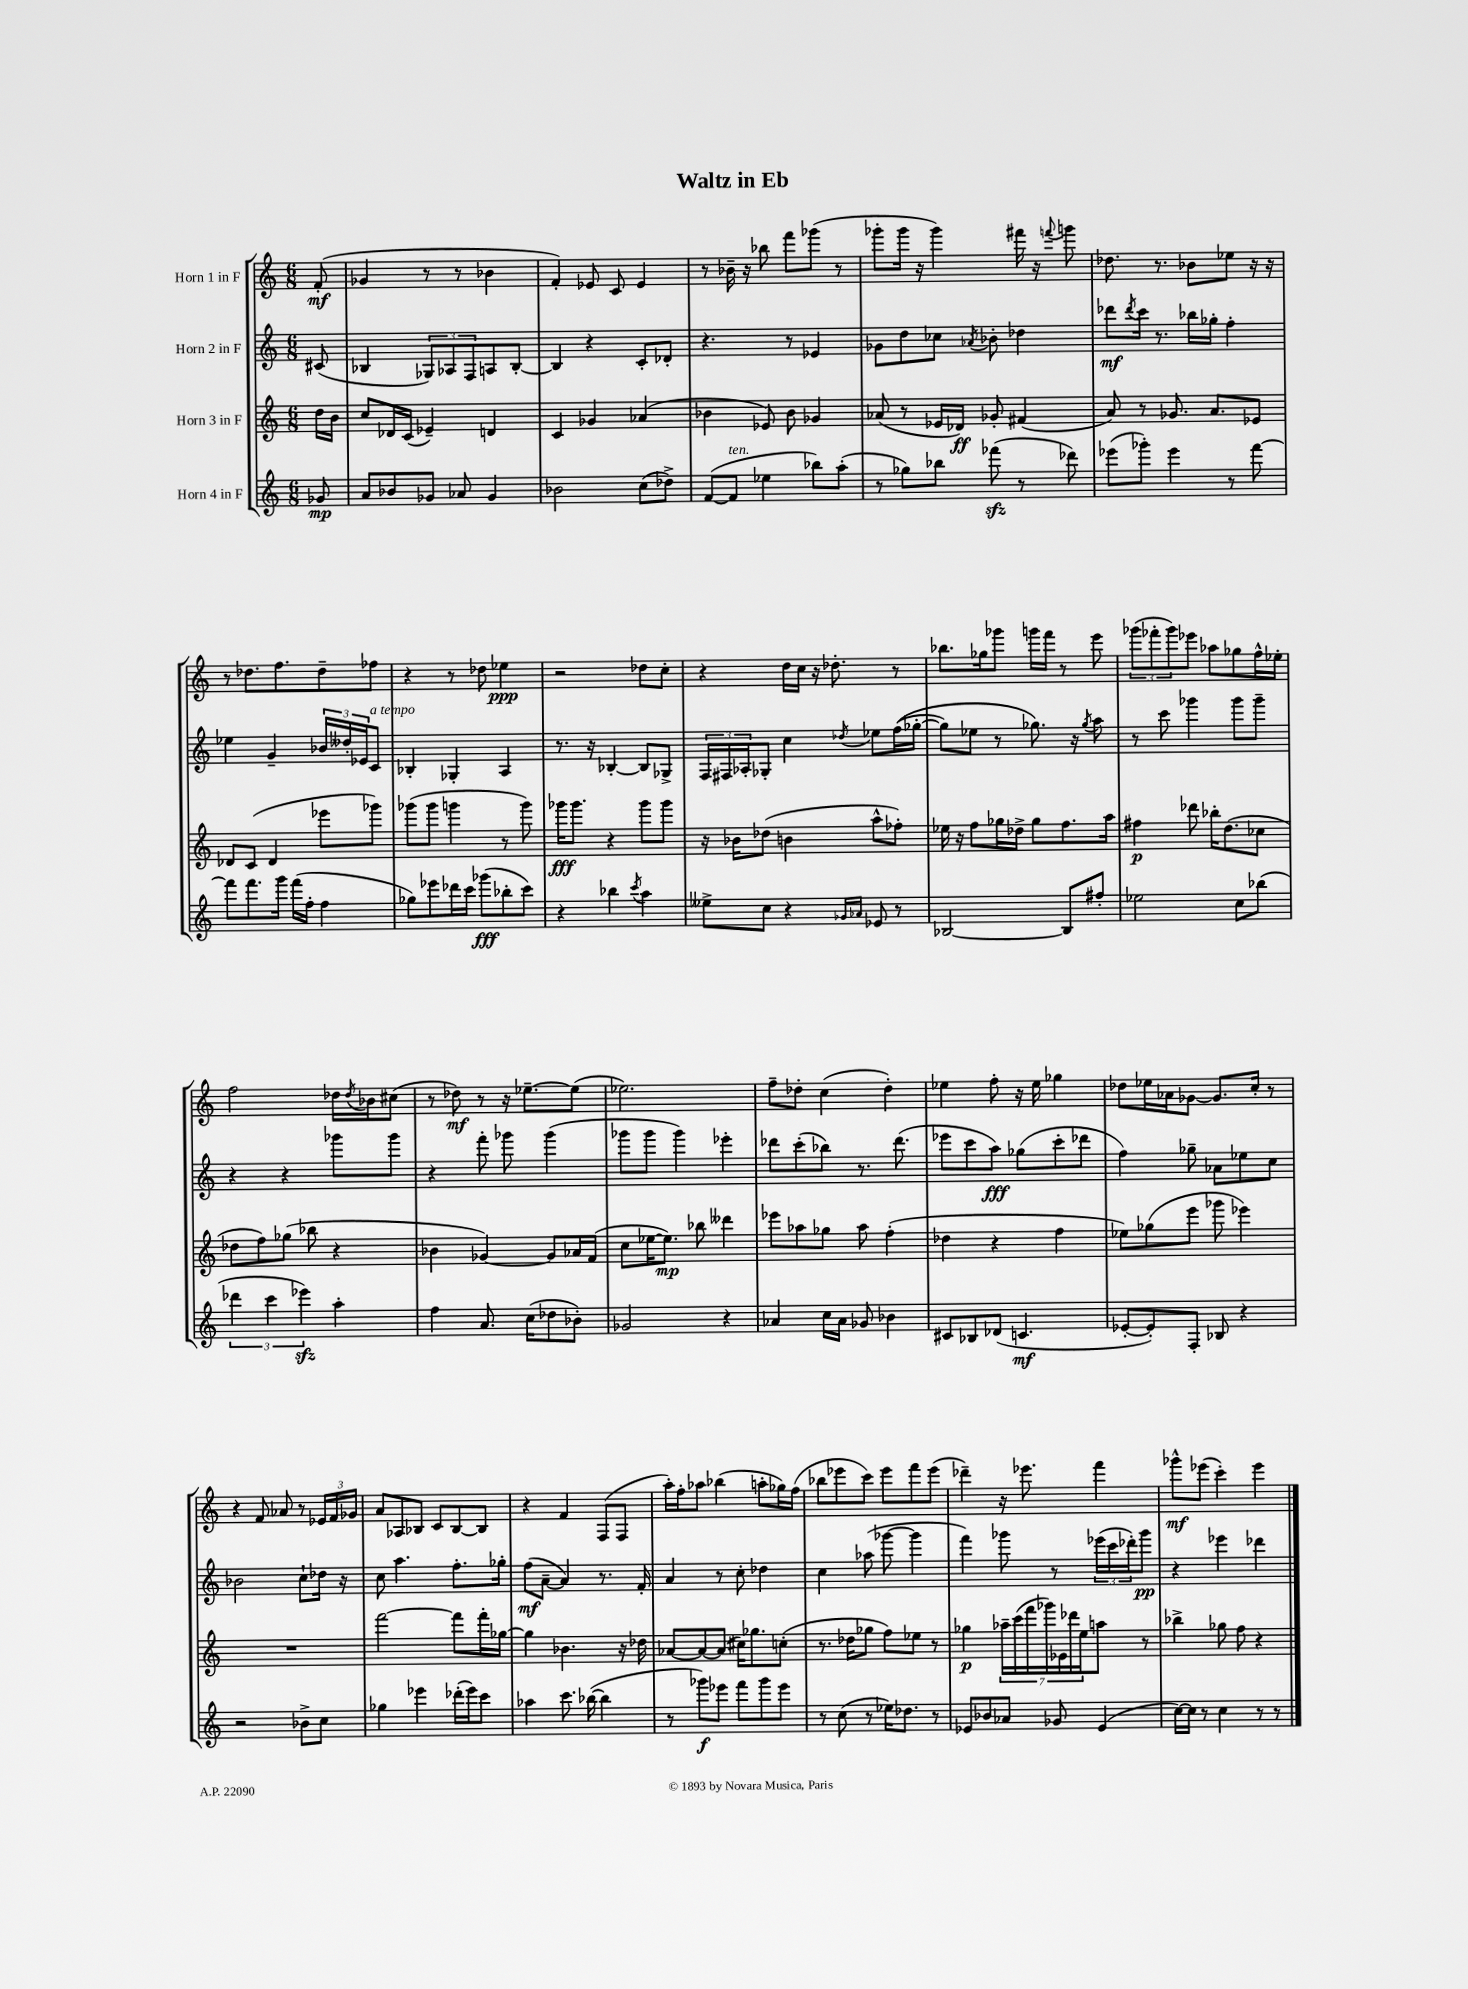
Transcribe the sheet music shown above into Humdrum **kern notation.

**kern	**dynam	**kern	**dynam	**kern	**dynam	**kern	**dynam
*part4	*part4	*part3	*part3	*part2	*part2	*part1	*part1
*staff4	*staff4	*staff3	*staff3	*staff2	*staff2	*staff1	*staff1
*I"Horn 4 in F	*	*I"Horn 3 in F	*	*I"Horn 2 in F	*	*I"Horn 1 in F	*
*clefG2	*	*clefG2	*	*clefG2	*	*clefG2	*
*k[]	*	*k[]	*	*k[]	*	*k[]	*
*M6/8	*	*M6/8	*	*M6/8	*	*M6/8	*
=	=	=	=	=	=	=	=
8g-X/	mp	16dd\LL	.	(8c#X/	.	(8f'/	mf
.	.	16b\JJ	.	.	.	.	.
=1	=1	=1	=1	=1	=1	=1	=1
8a/L	.	8cc/L	.	4B-X/	.	4g-X/	.
8b-X/	.	16d-X/L	.	.	.	.	.
.	.	(16c/JJ	.	.	.	.	.
8g-X/J	.	4e-X~/)	.	12G-X/L)	.	8r	.
.	.	.	.	12A-X/	.	.	.
8a-X/	.	.	.	.	.	8r	.
.	.	.	.	12F/	.	.	.
4g-/	.	4dn/	.	8An/	.	4b-X\	.
.	.	.	.	[8B-'/J	.	.	.
=2	=2	=2	=2	=2	=2	=2	=2
2b-X\	.	4c/	.	4B-/]	.	4f'/)	.
.	.	4g-X/	.	4r	.	8e-X/	.
.	.	.	.	.	.	8c/	.
(8cc\L	.	(4a-X/	.	8c'/L	.	4e-/	.
8dd-X^\J)	.	.	.	8d-X'/J	.	.	.
=3	=3	=3	=3	=3	=3	=3	=3
([8f/L	.	4b-X\	.	4.r	.	8r	.
!LO:TX:a:i:t=ten.	!	!	!	!	!	!	!
8f/J]	.	.	.	.	.	16b-X~\	.
.	.	.	.	.	.	16r	.
4ee-X\	.	8e-X/)	.	.	.	8bb-X\	.
.	.	8b-\	.	8r	.	8fff\L	.
8bb-X\L)	.	4g-X/	.	4e-X/	.	(8ggg-X\J	.
(8aa'\J	.	.	.	.	.	8r	.
=4	=4	=4	=4	=4	=4	=4	=4
8r	.	(8a-X/	.	8g-X\L	.	8ggg-X'\L	.
8gg-X\L)	.	8r	.	8dd\	.	16ggg-\Jk	.
.	.	.	.	.	.	16r	.
8bb-X\J	.	16e-X/LL	.	8cc-X\J	.	4ggg-\)	.
.	.	16d-X/JJ)	ff	.	.	.	.
.	.	.	.	8qa-X/	.	.	.
(8fff-Xzz\	.	8g-X'/	.	8b-X'\	.	.	.
8r	.	(4f#X/	.	4dd-X\	.	16fff#X\	.
.	.	.	.	.	.	16r	.
.	.	.	.	.	.	8qqfffn/	.
8ddd-X\)	.	.	.	.	.	8gggn\	.
=5	=5	=5	=5	=5	=5	=5	=5
(8eee-X\L	.	8a/)	.	8ddd-X\L	mf	8.dd-X\	.
.	.	.	.	8qddd-/	.	.	.
8ggg-X'\J)	.	8r	.	16ccc\Jk	.	.	.
.	.	.	.	8.r	.	8.r	.
4eee-\	.	8.g-X/	.	.	.	.	.
.	.	.	.	16bb-X\LL	.	8b-X\L	.
.	.	8.a/L	.	16gg-X'\JJ	.	.	.
8r	.	.	.	4ff'\	.	8ee-X\J	.
[8fff\	.	8e-X/J	.	.	.	16r	.
.	.	.	.	.	.	16r	.
!!LO:LB:g=z
=6	=6	=6	=6	=6	=6	=6	=6
8fff\L]	.	8d-X/L	.	4ee-X\	.	8r	.
8.fff\	.	(8c/J	.	.	.	8.dd-X\L	.
.	.	4d-/	.	4g~/	.	.	.
16ggg\Jk	.	.	.	.	.	8.ff\	.
(16fff\LL	.	.	.	.	.	.	.
16ff'\JJ	.	.	.	.	.	.	.
4ff\	.	8eee-X\L	.	24b-X/LL	.	8dd-~\	.
.	.	.	.	24dd--X'/	.	.	.
.	.	.	.	24e-X/J	.	.	.
!	!	!	!	!LO:TX:a:i:t=a tempo	!	!	!
.	.	8ggg-X\J)	.	8c/J	.	8ff-X\J	.
=7	=7	=7	=7	=7	=7	=7	=7
8gg-X\L)	.	(8ggg-X\L	.	4B-X'/	.	4r	.
8eee-X\	.	8ggg-\J	.	.	.	.	.
16ddd-X\L	.	4gggn\	.	4G-X'/	.	8r	.
16ccc\JJ	.	.	.	.	.	.	.
(8ggg-X\L	fff	.	.	.	.	8dd-X\	.
8bb-X'\	.	8r	.	4A/	.	4ee-X\	ppp
8ccc\J)	.	8ggg\)	.	.	.	.	.
=8	=8	=8	=8	=8	=8	=8	=8
4r	.	16ggg-X\KL	fff	8.r	.	2r	.
.	.	8.ggg-\J	.	.	.	.	.
.	.	.	.	16r	.	.	.
4bb-X\	.	4r	.	[4B-X'/	.	.	.
8qccc/	.	.	.	.	.	.	.
4aa\	.	8ggg-\L	.	8B-/L]	.	8dd-X\L	.
.	.	8ggg-\J	.	8G-X^/J	.	8cc'\J	.
=9	=9	=9	=9	=9	=9	=9	=9
8ee--X^\L	.	16r	.	24F/LL	.	4r	.
.	.	.	.	24F#X/	.	.	.
.	.	16b-X\KL	.	.	.	.	.
.	.	.	.	24A-X'/J	.	.	.
8cc\J	.	(8dd-X\J	.	8G-X'/J	.	.	.
4r	.	4bn\	.	4cc\	.	16dd\LL	.
.	.	.	.	.	.	16cc\JJ	.
.	.	.	.	.	.	16r	.
.	.	.	.	.	.	8.dd-X'\	.
16qqg-X/LL	.	.	.	.	.	.	.
16qqa-X/JJ	.	.	.	8qdd-X/	.	.	.
8e-X/	.	8aa^^\L	.	8ee-X\L	.	.	.
8r	.	8ff-X'\J)	.	((16ff\L	.	8r	.
.	.	.	.	[16gg-X'\JJ	.	.	.
=10	=10	=10	=10	=10	=10	=10	=10
[2B-X/	.	16ee-X\	.	8gg-\L])	.	8.bb-X\L	.
.	.	16r	.	.	.	.	.
.	.	8ff\L	.	8ee-X\J	.	.	.
.	.	.	.	.	.	16gg-X\k	.
.	.	16gg-X\L	.	8r	.	8ggg-X\J	.
.	.	16dd-X^\JJ	.	.	.	.	.
.	.	8gg-\L	.	8.gg-X\)	.	16gggn\LL	.
.	.	.	.	.	.	16fff\JJ	.
8B-/L]	.	8.ff\	.	.	.	8r	.
.	.	.	.	16r	.	.	.
.	.	.	.	8qgg-/	.	.	.
8ff#X'/J	.	.	.	8aa\	.	8eee\	.
.	.	16aa\Jk	.	.	.	.	.
=11	=11	=11	=11	=11	=11	=11	=11
2ee-X\	.	4ff#X\	p	8r	.	(12ggg-X\L	.
.	.	.	.	.	.	12fff-X'\	.
.	.	.	.	8ccc\	.	.	.
.	.	.	.	.	.	12ggg-\)	.
.	.	8ddd-X\	.	4ggg-X\	.	8eee-X\J	.
.	.	16bb-X'\KL	.	.	.	8aa-X\L	.
.	.	(8.dd\	.	.	.	.	.
8cc\L	.	.	.	8ggg-\L	.	8gg-X\	.
(8bb-X\J	.	8cc-X\J	.	8ggg-~\J	.	16ff^^\L	.
.	.	.	.	.	.	16ee-X'\JJ	.
!!LO:LB:g=z
=12	=12	=12	=12	=12	=12	=12	=12
6ddd-X\	.	8dd-X\L	.	4r	.	2ff\	.
.	.	8ff\)	.	.	.	.	.
6ccc\	.	.	.	.	.	.	.
.	.	(8gg-X\J	.	4r	.	.	.
6eee-Xzz\)	.	.	.	.	.	.	.
.	.	8bb-X\	.	.	.	.	.
4aa'\	.	4r	.	8ggg-X\L	.	16dd-X\LL	.
.	.	.	.	.	.	8qdd-/	.
.	.	.	.	.	.	16b-X\J	.
.	.	.	.	8ggg-\J	.	(8cc#X\J	.
=13	=13	=13	=13	=13	=13	=13	=13
4ff\	.	4b-X\	.	4r	.	8r	.
.	.	.	.	.	.	8dd-X\)	mf
8.a/	.	[4g-X/)	.	8fff'\	.	8r	.
.	.	.	.	8ggg-X\	.	16r	.
(16cc\KL	.	.	.	.	.	[8.ee-X~\L	.
8dd-X\	.	8g-/L]	.	(4ggg-\	.	.	.
8b-X'\J)	.	16a-X/L	.	.	.	(8ee-\J]	.
.	.	(16f/JJ	.	.	.	.	.
=14	=14	=14	=14	=14	=14	=14	=14
2g-X/	.	8cc\L	.	8ggg-X\L	.	2.ee-X\)	.
.	.	[16ee-X\K	.	8ggg-\J	.	.	.
.	.	8.ee-\J])	mp	.	.	.	.
.	.	.	.	4ggg-\)	.	.	.
.	.	8bb-X\	.	.	.	.	.
4r	.	4ddd--X\	.	4eee-X'\	.	.	.
=15	=15	=15	=15	=15	=15	=15	=15
4a-X/	.	8eee-X\L	.	8ddd-X\L	.	8ff~\L	.
.	.	8aa-X\	.	(8ccc'\	.	8dd-X'\J	.
16cc\LL	.	8gg-X\J	.	8bb-X\J)	.	(4cc\	.
16a-\JJ	.	.	.	.	.	.	.
8g-X/	.	8aa-\	.	8.r	.	.	.
4b-X\	.	(4ff'\	.	.	.	4dd-'\)	.
.	.	.	.	(8.ddd-\	.	.	.
=16	=16	=16	=16	=16	=16	=16	=16
8c#X/L	.	4dd-X\	.	8eee-X\L	.	4ee-X\	.
8B-X/	.	.	.	8ccc\	.	.	.
(8d-X/J	.	4r	.	8aa\J)	fff	8ff'\	.
4.cn/	mf	.	.	(8gg-X\L	.	16r	.
.	.	.	.	.	.	16ee-\	.
.	.	4ff\	.	8ccc'\	.	4gg-X\	.
.	.	.	.	8ddd-X\J	.	.	.
=17	=17	=17	=17	=17	=17	=17	=17
[8e-X'/L	.	8ee-X\L)	.	4ff\)	.	8dd-X\L	.
8e-'/])	.	(8gg-X\	.	.	.	16ee-X\L	.
.	.	.	.	.	.	16a-X\J	.
8F'/J	.	8eee\J	.	8gg-X~\	.	[8g-X\J	.
8B-X/	.	8ggg-X\	.	8a-X\L	.	8.g-/L]	.
4r	.	4eee-X\)	.	8ee-X\	.	.	.
.	.	.	.	.	.	16cc'/Jk	.
.	.	.	.	8cc\J	.	8r	.
!!LO:LB:g=z
=18	=18	=18	=18	=18	=18	=18	=18
2r	.	2.r	.	2b-X\	.	4r	.
.	.	.	.	.	.	8f/	.
.	.	.	.	.	.	8a-X/	.
8b-X^\L	.	.	.	8cc`\L	.	8r	.
8cc\J	.	.	.	16dd-X\Jk	.	24e-X/LL	.
.	.	.	.	.	.	24f/	.
.	.	.	.	16r	.	.	.
.	.	.	.	.	.	24g-X/JJ	.
=19	=19	=19	=19	=19	=19	=19	=19
4gg-X\	.	[2fff\	.	8cc\	.	8a/L	.
.	.	.	.	4.aa\	.	8A-X/	.
4eee-X\	.	.	.	.	.	8B-X/J	.
.	.	.	.	.	.	8c/L	.
(16ddd-X'\LL	.	8fff\L]	.	8.ff'\L	.	[8B-/	.
16eee-\J)	.	.	.	.	.	.	.
8ccc\J	.	16fff'\L	.	.	.	8B-/J]	.
.	.	[16gg-X\JJ	.	16gg-X'\Jk	.	.	.
=20	=20	=20	=20	=20	=20	=20	=20
4aa-X\	.	4gg-\]	.	(8ff\L	mf	4r	.
.	.	.	.	[8a~\J	.	.	.
8.ccc\	.	4.b-X\	.	4a/])	.	4f/	.
([16bb-X\	.	.	.	.	.	.	.
4bb-\]	.	.	.	8.r	.	(8F/L	.
.	.	16r	.	.	.	8F/J	.
.	.	16dd-X\	.	16f'/	.	.	.
=21	=21	=21	=21	=21	=21	=21	=21
8r	.	[8a-X/L	.	4a/	.	16aa'\LL)	.
.	.	.	.	.	.	16ff'\J	.
8ggg-X\L)	f	8a-/_	.	.	.	8aa-X\J	.
8eee-X\J	.	(8a-/J]	.	8r	.	(4bb-X\	.
8fff\L	.	16cc#X\KL)	.	8cc'\	.	.	.
.	.	8.gg-X\	.	.	.	.	.
8ggg-\	.	.	.	4dd-X\	.	8aan'\L	.
8eee-\J	.	(8ccn'\J	.	.	.	16gg-X\L)	.
.	.	.	.	.	.	(16ff\JJ	.
=22	=22	=22	=22	=22	=22	=22	=22
8r	.	8.r	.	4cc\	.	8bb-X\L	.
(8cc\	.	.	.	.	.	8eee-X\	.
.	.	16dd-X\KL	.	.	.	.	.
8r	.	8gg-X\J	.	(8aa-X\	.	8ccc\J)	.
16ee-X\KL)	.	8ff\L)	.	[8ggg-X\	.	8eee-\L	.
8.dd-X\J	.	.	.	.	.	.	.
.	.	8ee-X\J	.	4ggg-\]	.	8fff\	.
8r	.	8r	.	.	.	(8eee-\J	.
=23	=23	=23	=23	=23	=23	=23	=23
8e-X/L	.	4gg-X\	p	4fff\)	.	4ddd-X~\)	.
8b-X/	.	.	.	.	.	.	.
8a-X/J	.	28aa-X~\LL	.	8ggg-X\	.	16r	.
.	.	(28ccc\	.	.	.	.	.
.	.	.	.	.	.	8.eee-X\	.
.	.	28fff\	.	.	.	.	.
.	.	28ggg-X\)	.	.	.	.	.
8g-X/	.	.	.	8r	.	.	.
.	.	28e-X\	.	.	.	.	.
.	.	28ddd-X\	.	.	.	.	.
.	.	28ee\J	.	.	.	.	.
(4e-/	.	8aan\J	.	(24eee-X\LL	.	4fff\	.
.	.	.	.	24ccc\	.	.	.
.	.	.	.	24ddd-X'\J)	.	.	.
.	.	8r	.	8ggg-\J	pp	.	.
=24	=24	=24	=24	=24	=24	=24	=24
[16cc\LL)	.	4bb-X^\	.	4r	.	8ggg-X^^\L	mf
16cc\JJ]	.	.	.	.	.	.	.
8r	.	.	.	.	.	(8eee-X\J	.
4cc\	.	8gg-X\	.	4eee-X\	.	4ccc'\)	.
.	.	8ff\	.	.	.	.	.
8r	.	4r	.	4ddd-X\	.	4eee-\	.
8r	.	.	.	.	.	.	.
==	==	==	==	==	==	==	==
*-	*-	*-	*-	*-	*-	*-	*-
